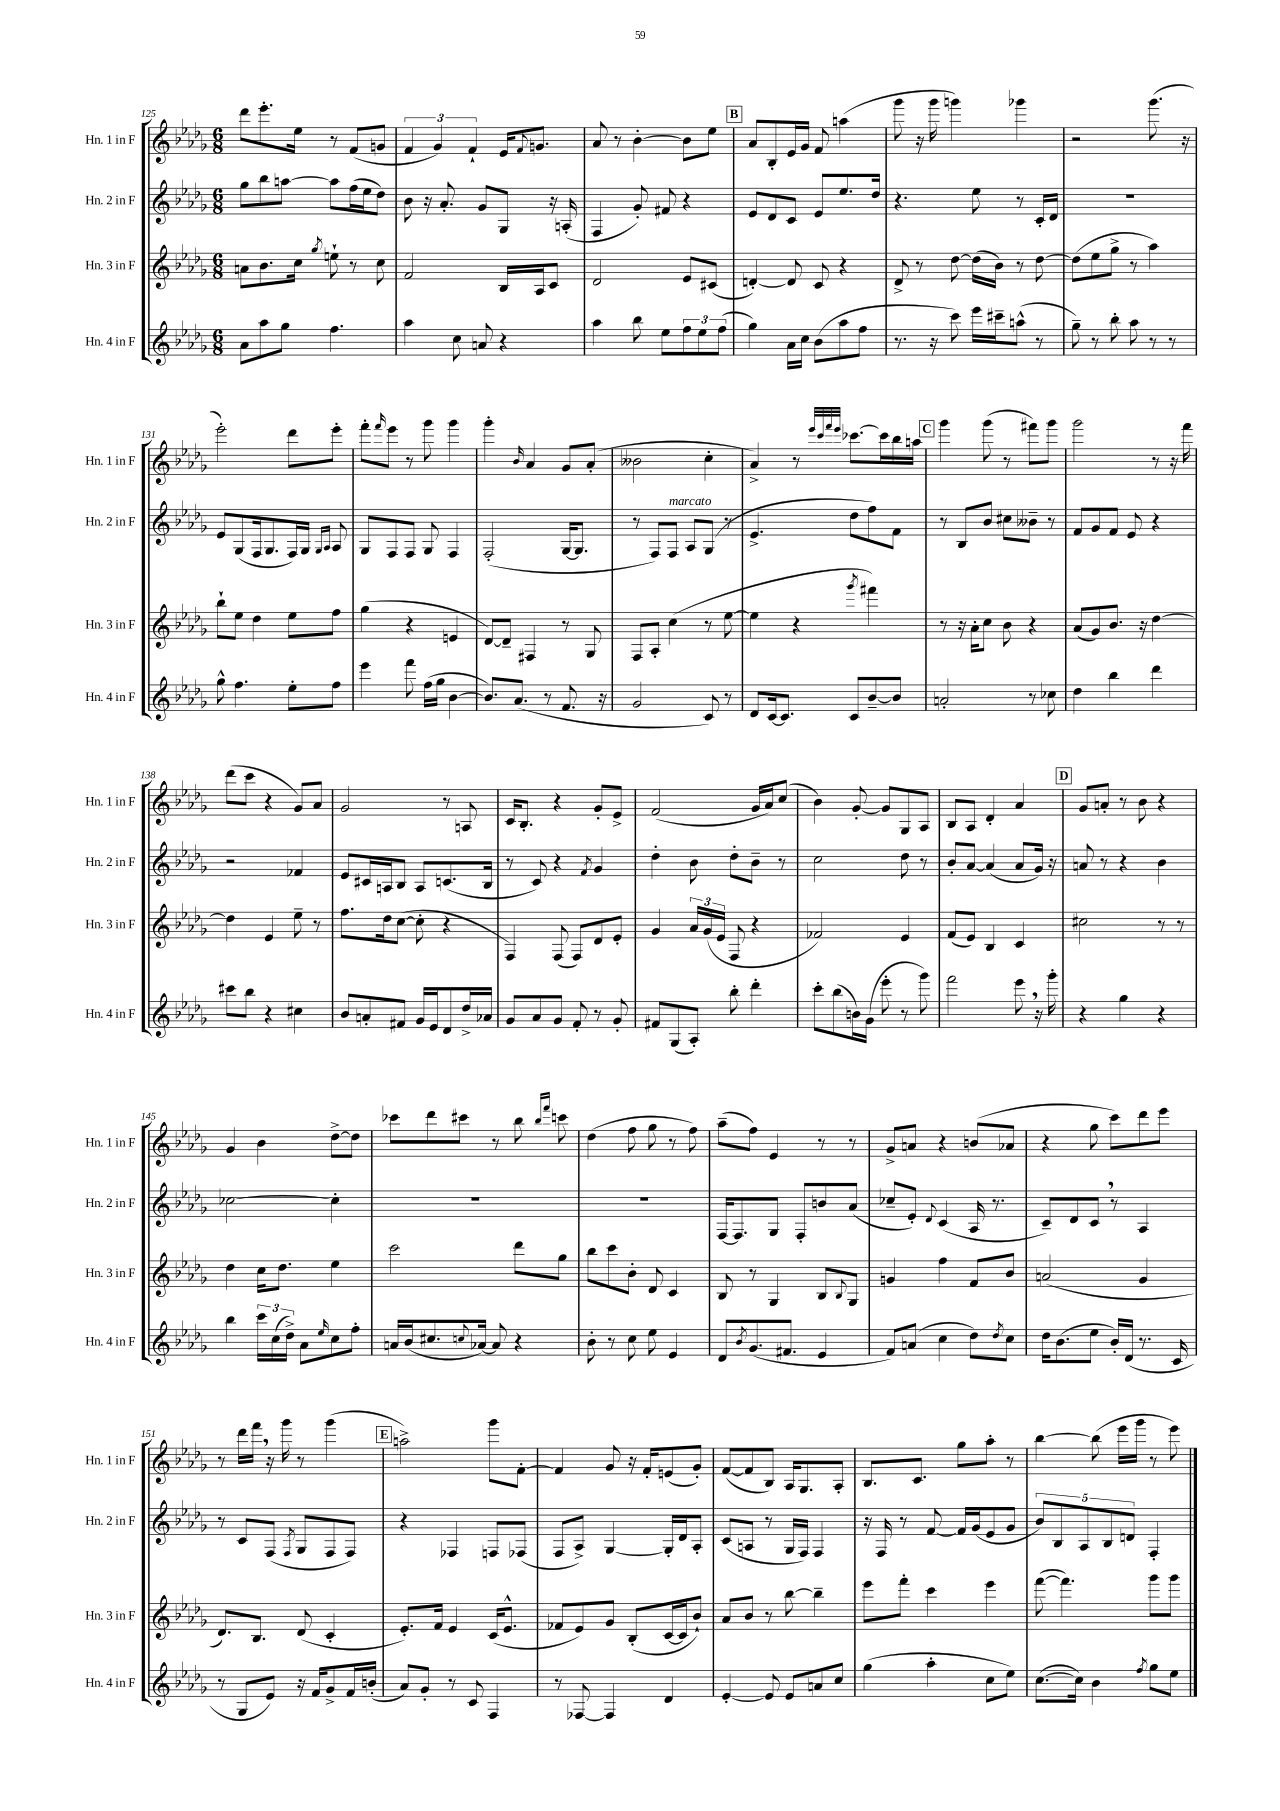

**kern	**kern	**kern	**kern
*part4	*part3	*part2	*part1
*staff4	*staff3	*staff2	*staff1
*I"Hn. 4 in F	*I"Hn. 3 in F	*I"Hn. 2 in F	*I"Hn. 1 in F
*I'Hn. 4 in F	*I'Hn. 3 in F	*I'Hn. 2 in F	*I'Hn. 1 in F
*clefG2	*clefG2	*clefG2	*clefG2
*k[b-e-a-d-g-]	*k[b-e-a-d-g-]	*k[b-e-a-d-g-]	*k[b-e-a-d-g-]
*M6/8	*M6/8	*M6/8	*M6/8
=125	=125	=125	=125
8a-\L	8an\L	8gg-\L	8ddd-\L
8aa-\	8.b-\	8bb-\	8.eee-'\
8gg-\J	.	[8aan\J	.
.	16cc\Jk	.	16ee-\Jk
.	8qgg-/	.	.
4.ff\	8een`\	8aa\L]	8r
.	8r	(16ff\L	(8f/L
.	.	16ee-\J	.
.	8cc\	8dd-\J)	8gn/J
=126	=126	=126	=126
4aa-\	2f/	8b-\	6f/
.	.	16r	.
.	.	.	6g-/)
.	.	8.a-'/	.
8cc\	.	.	.
.	.	.	6f`/
8an/	.	8g-/L	.
4r	16B-/LL	8G-/J	16e-/KL
.	.	.	8qqf/
.	16A-/J	.	8.gn/J
.	8c/J	16r	.
.	.	(16An'/	.
=127	=127	=127	=127
4aa-\	2d-/	4F/	8a-/
.	.	.	8r
8bb-\	.	8g-'/)	[4b-'\
8ee-\L	.	8f#X/	.
12ff\	8e-/L	4r	8b-\L]
12ee-\	.	.	.
.	(8c#X/J	.	8ee-\J
(12ff\J	.	.	.
!!LO:REH:place=s1:t=B
=128	=128	=128	=128
4gg-\)	[4dn'/)	8e-/L	8a-/L
.	.	8d-/	8B-'/
16a-\LL	8d/]	8c/J	16e-/L
16cc\JJ	.	.	16g-/JJ
(8b-\L	8c/	8e-/L	8f/
8aa-\	4r	8.ee-/	(4aan\
8ff\J	.	.	.
.	.	16dd-/Jk	.
=129	=129	=129	=129
8.r	8d-^/	4.r	8ggg-\
.	8r	.	16r
16r	.	.	16ggg-\
8ccc\)	[8dd-\	.	4gggn\)
16eee-\LL	(16dd-\LL]	8ee-\	.
16ccc#X~\J	16b-\JJ)	.	.
(8aan^^\J	8r	8r	4ggg-X\
8r	[8dd-\	16c'/LL	.
.	.	16d-/JJ	.
=130	=130	=130	=130
8gg-~\)	(8dd-\L]	2.r	2r
8r	8ee-\	.	.
8bb-'\	8gg-^\J	.	.
8aa-\	8r	.	.
8r	4aa-\)	.	(8.ggg-\
8r	.	.	.
.	.	.	16r
!!LO:LB:g=z
=131	=131	=131	=131
8gg-^^\	8bb-`\L	8e-/L	2eee-'\)
4.ff\	8ee-\J	(8G-/	.
.	4dd-\	16F/k	.
.	.	8.G-/	.
8ee-'\L	8ee-\L	16F/L)	8ddd-\L
.	.	16G-/JJ	.
.	.	16qqG-/LL	.
.	.	16qqA-/JJ	.
8ff\J	8ff\J	8A-/	8eee-'\J
=132	=132	=132	=132
4eee-\	(4gg-\	8G-/L	8fff'\L
.	.	.	16qqfff/
.	.	8F/	8eee-\J
8fff\	4r	8F/J	8r
(16ff\LL	.	8G-/	8ggg-\
16gg-\JJ	.	.	.
[4b-\	4en/	4F/	4ggg-\
=133	=133	=133	=133
8.b-/L])	[8d-/L)	(2F'/	4ggg-'\
.	8d-~/J]	.	.
(8.a-/J	.	.	.
.	.	.	16qqb-/
.	4F#X/	.	4a-/
8r	.	.	.
8.f/	8r	[16G-/KL	8g-/L
.	.	8.G-/J]	.
.	8G-/	.	(8a-'/J
16r	.	.	.
=134	=134	=134	=134
2g-/	8F/L	8r	2b--X\
.	8A-'/J	8F/L)	.
!	!	!LO:TX:a:i:t=marcato	!
.	(4cc\	8F/J	.
.	.	8A-/L	.
8c/)	8r	(8G-/J	4cc'\
8r	[8ee-\	8r	.
=135	=135	=135	=135
8d-/L	4ee-\]	4.e-^/	4a-^/)
[16c/k	.	.	.
8.c/J]	.	.	.
.	4r	.	8r
.	.	.	32qqeee-/LLL
.	.	.	32qqccc/
.	.	.	32qqfff/
.	.	.	32qqeee-/JJJ
8c/L	.	8dd-\L	[8.ccc-X\L
.	8qggg-/	.	.
[8b-~/	4fff#X\)	8ff\)	.
.	.	.	16ccc-\L]
8b-/J]	.	8f\J	16bb-\
.	.	.	16aan\JJ
!!LO:REH:place=s1:t=C
=136	=136	=136	=136
2an'/	8r	8r	4ggg-\
.	16r	8B-/L	.
.	16a-'\KL	.	.
.	8cc\J	8b-/J	(8ggg-\
.	8b-\	8cc#X\L	8r
8r	4r	8b--X~\J	8fff#X\L)
8cc-X\	.	8r	8ggg-\J
=137	=137	=137	=137
4dd-\	(8a-/L	8f/L	2ggg-\
.	8g-/)	8g-/	.
4bb-\	8.b-/J	8f/J	.
.	.	8e-/	.
.	16r	.	.
4ddd-\	[4dd-\	4r	8r
.	.	.	16r
.	.	.	16fff\
!!LO:LB:g=z
=138	=138	=138	=138
8ccc#X\L	4dd-\]	2r	(8ddd-\L
8bb-\J	.	.	8ccc\J
4r	4e-/	.	4r
4cc#X\	8ee-~\	4f-X/	8g-/L)
.	8r	.	8a-/J
=139	=139	=139	=139
8b-/L	8.ff\L	8e-/L	2g-/
8an'/	.	16c#X/L	.
.	16dd-\k	16An/J	.
8f#X/J	([8cc\J	8B-/J	.
16g-/LL	8cc'\]	8A/L	.
16e-/J	.	.	.
8d-/	4r	(8.cn/	8r
16dd-^/L	.	.	8An/
16a-X/JJ	.	16B-/Jk	.
=140	=140	=140	=140
8g-/L	4F/)	8r	16c/KL
.	.	.	8.B-'/J
8a-/	.	8c/)	.
8g-/J	(8F/	4r	4r
8f'/	8F/L)	.	.
.	.	8qf/	.
8r	8d-/	4g-/	8g-'/L
8g-'/	8e-'/J	.	8e-^/J
=141	=141	=141	=141
8f#X/L	4g-/	4dd-'\	(2f/
(8G-/	.	.	.
8A-'/J)	24a-/LL	8b-\	.
.	(24g-/	.	.
.	24e-/JJ	.	.
8bb-'\	8F/	8dd-'\L	.
4ddd-'\	4r	8b-~\J	16g-/LL
.	.	.	16a-/J)
.	.	8r	(8cc/J
=142	=142	=142	=142
8ccc'\L	2f-X/)	2cc\	4b-\)
(8bb-\	.	.	.
16bn\L)	.	.	[8g-'/
(16g-\JJ	.	.	.
8eee-'\	.	.	8g-/L]
8r	4e-/	8dd-\	8G-/
8ggg-\)	.	8r	8A-/J
=143	=143	=143	=143
2fff\	(8f/L	8b-'/L	8B-/L
.	8e-/J)	[8a-/J	8A-/J
.	4B-/	(4a-/]	4d-'/
8eee-,\	4c/	8a-/L	4a-/
16r	.	16g-/Jk)	.
16ggg-'\	.	16r	.
!!LO:REH:place=s1:t=D
=144	=144	=144	=144
4r	2cc#X\	8an/	8g-/L
.	.	8r	8an'/J
4gg-\	.	4r	8r
.	.	.	8b-\
4r	8r	4b-\	4r
.	8r	.	.
!!LO:LB:g=z
=145	=145	=145	=145
4bb-\	4dd-\	[2cc-X\	4g-/
24ccc\LL	16cc\KL	.	4b-\
(24cc\	.	.	.
.	8.dd-\J	.	.
24dd-^\JJ)	.	.	.
8a-\L	.	.	.
16qqee-/	.	.	.
8cc\	4ee-\	4cc-'\]	[8dd-^\L
8ff'\J	.	.	8dd-\J]
=146	=146	=146	=146
16an/LL	2ccc\	2.r	8ccc-X\L
(16b-/J	.	.	.
8.cc#X/	.	.	8ddd-\
.	.	.	8ccc#X\J
8qqccn/	.	.	.
[16a-X/Jk)	.	.	.
8a-/]	.	.	8r
4r	8ddd-\L	.	8bb-\
.	.	.	16qqbb-/LL
.	.	.	16qqfff/JJ
.	8gg-\J	.	8cccn\
=147	=147	=147	=147
8b-'\	8bb-\L	2.r	(4dd-\
8r	8ccc\	.	.
8cc\	8b-'\J	.	8ff\
8ee-\	8d-/	.	8gg-\
4e-/	4c/	.	8r
.	.	.	8ff\)
=148	=148	=148	=148
8d-/L	8B-/	[16F/KL	(8aa-~\L
.	.	8.F/]	.
8qb-/	.	.	.
(8.g-/	8r	.	8ff\J)
.	4G-/	8G-/J	4e-/
8.f#X/J	.	.	.
.	.	8F'/L	.
4e-/	8B-/L	8bn/	8r
.	8qqB-/	.	.
.	8G-/J	(8a-/J	8r
=149	=149	=149	=149
8f/L)	4gn/	8cc-X~/L	8g-^/L
(8an/J	.	8e-'/J)	8an/J
.	.	8qqd-/	.
4cc\	4ff\	(4c/	4r
8dd-\L)	8f/L	16A-/	(8bn/L
.	.	8.r	.
8qdd-/	.	.	.
8cc\J	8b-/J	.	8a-X/J
=150	=150	=150	=150
16dd-\KL	(2an/	8c~/L)	4r
(8.b-\	.	.	.
.	.	8d-/	.
8ee-\J	.	8c,/J	8gg-\
16b-'/LL)	.	8r	8ccc\L)
(16d-/JJ	.	.	.
8.r	4g-/	4A-/	8ddd-\
.	.	.	8eee-\J
16c/	.	.	.
!!LO:LB:g=z
=151	=151	=151	=151
8r	8.d-/L)	8r	8r
8G-/L	.	8c/L	16ddd-\LL
.	8.B-/J	.	16fff,\JJ
8e-/J)	.	(8F/J	16r
.	.	.	16ggg-\
.	.	8qF/	.
16r	(8d-/	8G-/L	8r
16f/KL	.	.	.
8g-^/	4c'/	8F/	(4ggg-\
16f/L	.	8F/J)	.
(16bn'/JJ	.	.	.
!!LO:REH:place=s1:t=E
=152	=152	=152	=152
8a-/L)	8.e-'/L)	4r	2aan^\)
8g-'/J	.	.	.
.	16f/Jk	.	.
8r	4e-/	4F-X/	.
8c/	.	.	.
4F/	(16c/KL	8Fn/L	8ggg-\L
.	8.e-^^/J	.	.
.	.	(8F-X/J	[8f'\J
=153	=153	=153	=153
8r	8f-X/L	8F/L	4f/]
[8F-X/	8e-/)	8A-^/J)	.
4F-/]	8g-/J	[4G-/	8g-/
.	(8B-'/L	.	16r
.	.	.	16f'/KL
4d-/	[16c/L	16G-'/LL]	(8en/
.	16c/J]	16d-/J	.
.	8b-`/J)	8A-'/J	8g-'/J)
=154	=154	=154	=154
[4e-'/	8a-/L	(8c/L	([8f/L
.	8b-/J	8An/J	8f/]
8e-/]	8r	8r	8B-/J)
8e-/L	[8bb-\	16G-/LL	16A-/KL
.	.	16F/JJ)	8.G-/
8an/	4bb-~\]	4F/	.
8cc/J	.	.	8A-'/J
=155	=155	=155	=155
(4gg-\	8eee-\L	16r	8.B-/L
.	.	16F/	.
.	8fff'\J	8r	.
.	.	.	8.c/J
4aa-'\	4ccc\	[8f/	.
.	.	16f/LL]	8gg-\L
.	.	(16g-/J	.
8cc\L	4eee-\	8e-/	8aa-'\J
8ee-\J)	.	8g-/J	8r
=156	=156	=156	=156
([8.cc\L	([8fff\	10b-/L)	[4bb-\
.	.	10B-/	.
.	4.fff\])	.	.
16cc\Jk])	.	.	.
.	.	10A-/	.
4b-\	.	.	(8bb-\]
.	.	10B-/	.
.	.	.	16eee-\LL
.	.	10dn/J	.
.	.	.	16ggg-\JJ
8qff/	.	.	.
8gg-\L	8ggg-\L	4F'/	8r
8ee-\J	8ggg-\J	.	8eee-\)
==	==	==	==
*-	*-	*-	*-
